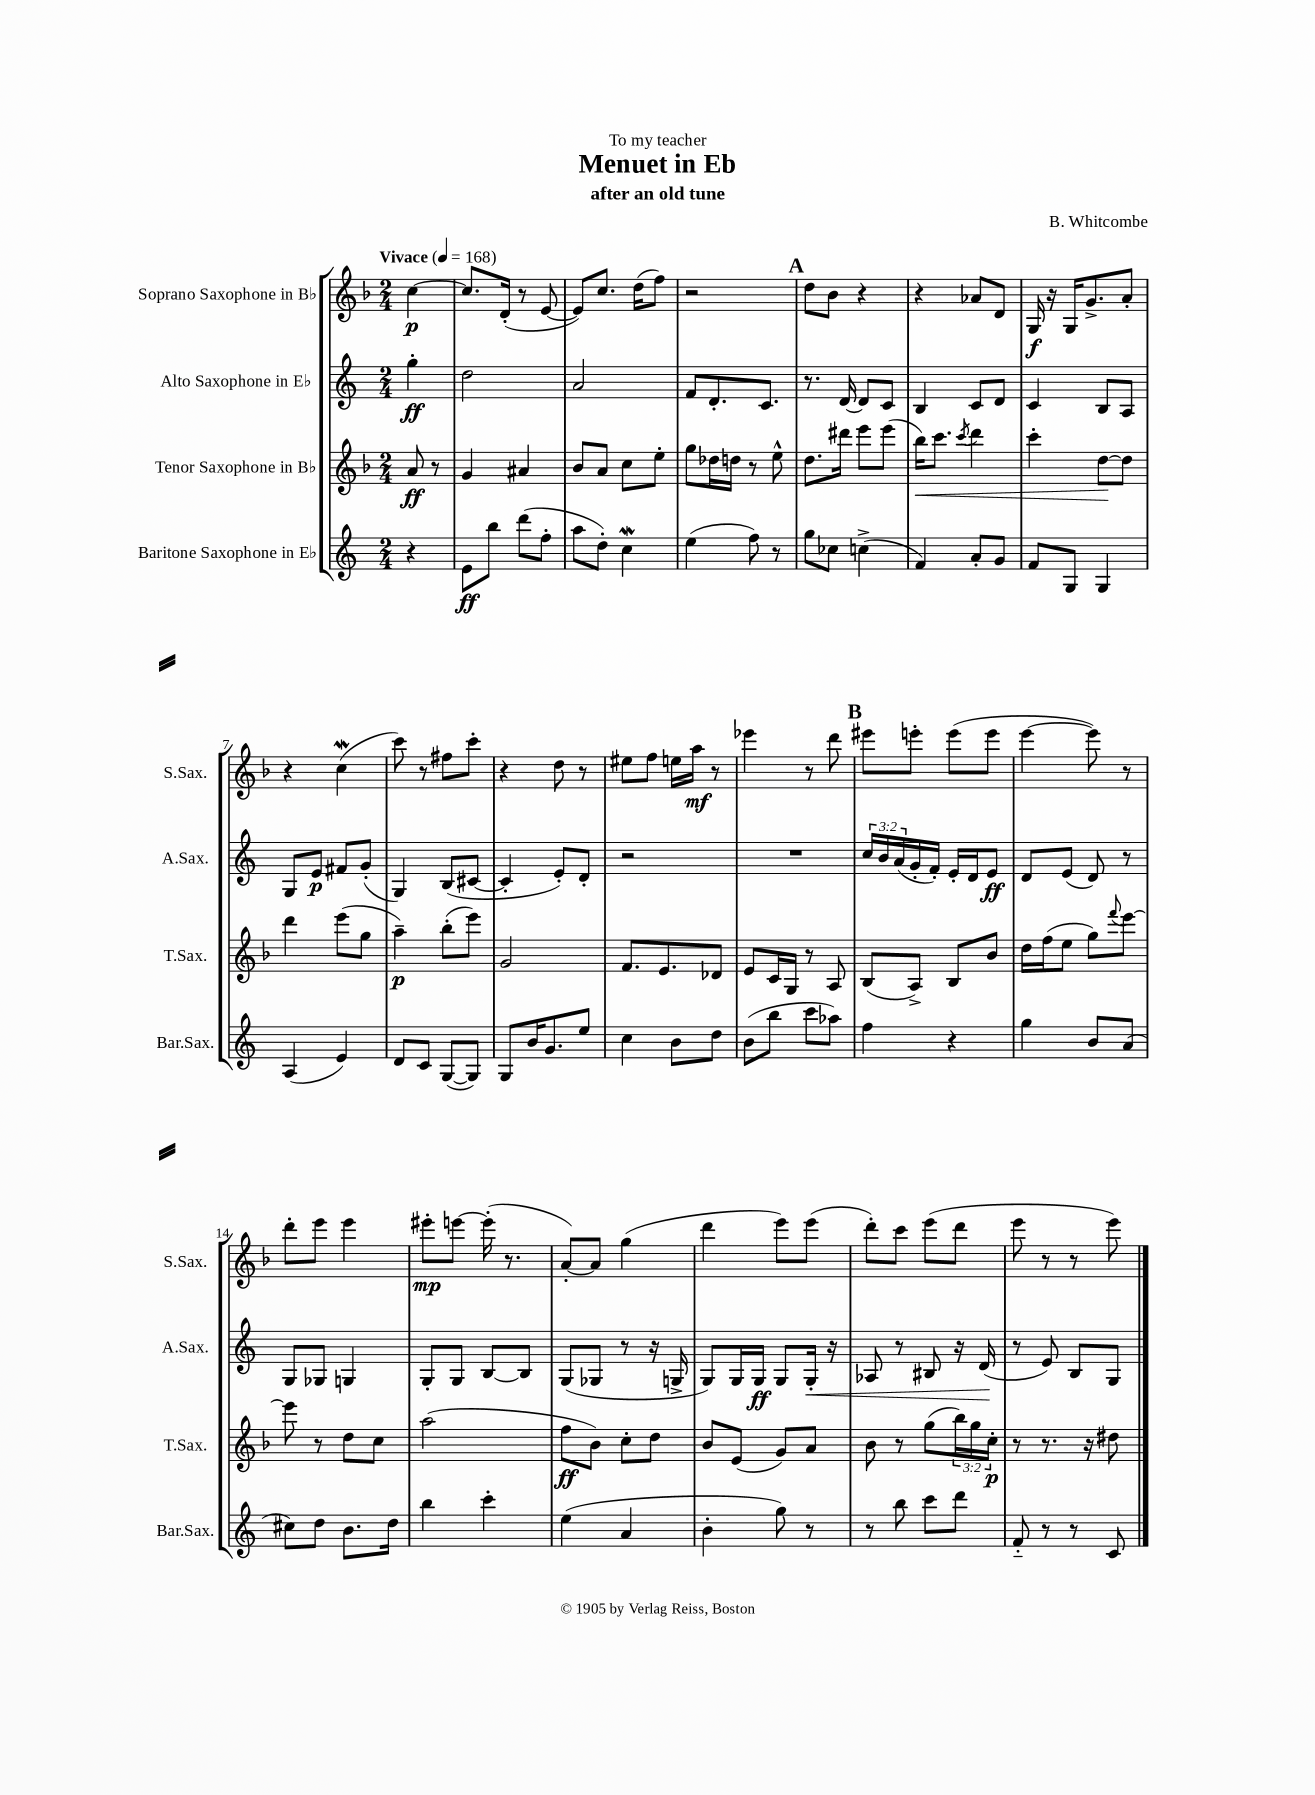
\header { title = "Menuet in Eb" composer = "B. Whitcombe" subtitle = "after an old tune" dedication = "To my teacher" }
<<
\new StaffGroup <<
\new Staff = "s0" \with { instrumentName = "Soprano Saxophone in Bb" shortInstrumentName = "S.Sax." } {
    \clef treble \key f \major \numericTimeSignature \time 2/4 \partial 4 \tempo "Vivace" 4 = 168
    c''4~\p |
    c''8. d'16-.( r8 e'8~ |
    e'8) c''8. d''16( f''8) |
    r2 |
    \mark \markup { \bold "A" } d''8 bes'8 r4 |
    r4 aes'8 d'8 |
    g16\f r16 g16 g'8.-> a'8-. |
    r4 c''4\mordent( |
    c'''8) r8 fis''8 c'''8-. |
    r4 d''8 r8 |
    eis''8 f''8 e''16 a''16\mf r8 |
    ees'''4 r8 d'''8 |
    \mark \markup { \bold "B" } eis'''8 e'''8-. e'''8( e'''8 |
    e'''4~ e'''8) r8 |
    d'''8-. e'''8 e'''4 |
    eis'''8-.\mp e'''8~ e'''16-.( r8. |
    a'8~-.) a'8 g''4( |
    d'''4 e'''8) e'''8( |
    d'''8-.) c'''8 e'''8( d'''8 |
    e'''8 r8 r8 e'''8) \bar "|." |
}
\new Staff = "s1" \with { instrumentName = "Alto Saxophone in Eb" shortInstrumentName = "A.Sax." } {
    \clef treble \key c \major \numericTimeSignature \time 2/4 \override Staff.TupletNumber.text = #tuplet-number::calc-fraction-text \partial 4
    g''4-.\ff |
    d''2 |
    a'2 |
    f'8 d'8.-. c'8. |
    \mark \markup { \bold "A" } r8. d'16~ d'8 c'8 |
    b4 c'8 d'8 |
    c'4 b8 a8 |
    g8 e'8\p fis'8 g'8-.( |
    g4) b8( cis'8~ |
    cis'4-. e'8-.) d'8-. |
    r2 |
    R2 |
    \mark \markup { \bold "B" } \tuplet 3/2 { c''16 b'16 a'16( } g'16-. f'16-.) e'16-. d'16 e'8\ff |
    d'8 e'8( d'8) r8 |
    g8 ges8 g4 |
    g8-. g8 b8~ b8 |
    g8( ges8 r8 r16 g16-> |
    g8) g16 g16\ff g8 g16-.\< r16 |
    aes8 r8 bis8 r16 d'16\!( |
    r8 e'8) b8 g8 \bar "|." |
}
\new Staff = "s2" \with { instrumentName = "Tenor Saxophone in Bb" shortInstrumentName = "T.Sax." } {
    \clef treble \key f \major \numericTimeSignature \time 2/4 \override Staff.TupletNumber.text = #tuplet-number::calc-fraction-text \partial 4
    a'8\ff r8 |
    g'4 ais'4 |
    bes'8 a'8 c''8 e''8-. |
    g''8 des''16 d''16 r8 e''8-^ |
    \mark \markup { \bold "A" } d''8. dis'''16 e'''8 e'''8( |
    bes''16\<) c'''8. \acciaccatura { c'''8 } d'''4 |
    c'''4-. d''8~\! d''8 |
    d'''4 e'''8( g''8 |
    a''4--\p) bes''8-.( e'''8) |
    g'2 |
    f'8. e'8. des'8 |
    e'8 c'16 g16 r8 a8 |
    \mark \markup { \bold "B" } bes8( a8->) bes8 bes'8 |
    d''16 f''16( e''8 g''8) \appoggiatura { f'''8 } e'''8~ |
    e'''8 r8 d''8 c''8 |
    a''2( |
    f''8\ff bes'8) c''8-. d''8 |
    bes'8 e'8( g'8) a'8 |
    bes'8 r8 g''8( \tuplet 3/2 { bes''16) g''16 c''16-.\p } |
    r8 r8. r16 dis''8 \bar "|." |
}
\new Staff = "s3" \with { instrumentName = "Baritone Saxophone in Eb" shortInstrumentName = "Bar.Sax." } {
    \clef treble \key c \major \numericTimeSignature \time 2/4 \partial 4
    r4 |
    e'8\ff b''8 d'''8( f''8-. |
    a''8 d''8-.) c''4\mordent |
    e''4( f''8) r8 |
    \mark \markup { \bold "A" } g''8 ces''8 c''4->( |
    f'4) a'8-. g'8 |
    f'8 g8 g4 |
    a4( e'4) |
    d'8 c'8 g8~( g8) |
    g8 b'16 g'8. e''8 |
    c''4 b'8 d''8 |
    b'8( b''8 c'''8 aes''8) |
    \mark \markup { \bold "B" } f''4 r4 |
    g''4 b'8 a'8( |
    cis''8) d''8 b'8. d''16 |
    b''4 c'''4-. |
    e''4( a'4 |
    b'4-. g''8) r8 |
    r8 b''8 c'''8 d'''8 |
    f'8-_ r8 r8 c'8 \bar "|." |
}
>>
>>
